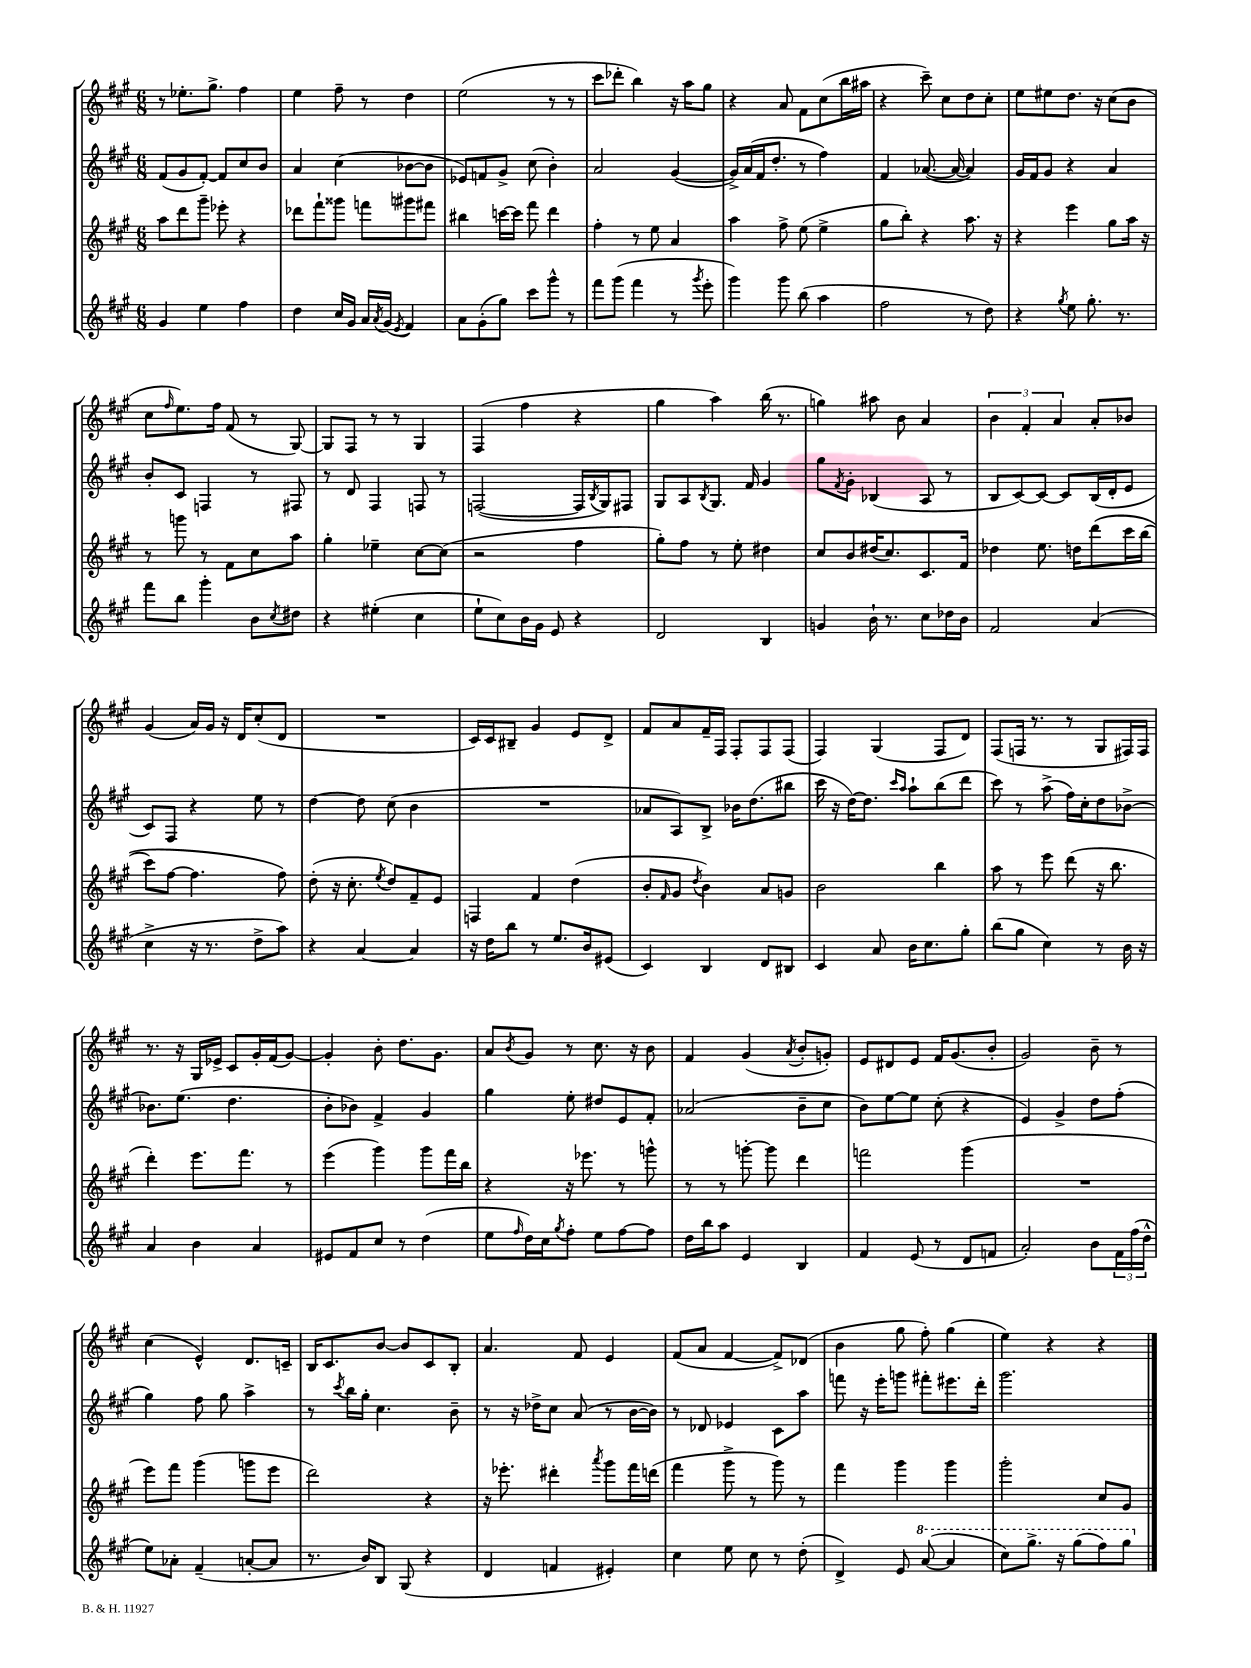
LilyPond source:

<<
\new StaffGroup <<
\new Staff = "s0" {
    \clef treble \key a \major \numericTimeSignature \time 6/8
    r8 ees''8.-. gis''8.-> fis''4 |
    e''4 fis''8-- r8 d''4 |
    e''2( r8 r8 |
    cis'''8 des'''8-. b''4) r16 a''16 gis''8 |
    r4 a'8 fis'8 cis''8( b''16 ais''16 |
    r4 cis'''8--) cis''8 d''8 cis''8-. |
    e''8 eis''8 d''8. r16 cis''8( b'8 |
    cis''8 \grace { fis''16 } e''8.) fis''16 fis'8( r8 gis8~) |
    gis8 fis8 r8 r8 gis4 |
    fis4( fis''4 r4 |
    gis''4 a''4) b''16( r8. |
    g''4) ais''8 b'8 a'4 |
    \tuplet 3/2 { b'4 fis'4-. a'4 } a'8-. bes'8 |
    gis'4( a'16) gis'16 r16 d'16 cis''8-.( d'8 |
    R2. |
    cis'16) cis'16 bis8-- gis'4 e'8 d'8-> |
    fis'8 a'8 fis'16-- fis16 fis8-. fis8 fis8( |
    fis4) gis4( fis8 d'8) |
    fis8( f16 r8. r8 gis8 fis16) fis16 |
    r8. r16 gis16 ees'16-> cis'8 gis'16-. fis'16( gis'8~) |
    gis'4-. b'8-. d''8. gis'8. |
    a'8 \acciaccatura { b'8 } gis'8 r8 cis''8. r16 b'8 |
    fis'4 gis'4( \acciaccatura { a'8 } b'8-. g'8-.) |
    e'8 dis'8 e'8 fis'16 gis'8.( b'8-. |
    gis'2) b'8-- r8 |
    cis''4( e'4-^) d'8. c'16-- |
    b16 cis'8. b'8~ b'8 cis'8 b8-. |
    a'4. fis'8 e'4 |
    fis'8( a'8 fis'4~ fis'8->) des'8( |
    b'4 gis''8 fis''8-.) gis''4( |
    e''4) r4 r4 \bar "|." |
}
\new Staff = "s1" {
    \clef treble \key a \major \numericTimeSignature \time 6/8
    fis'8( gis'8 fis'8~-.) fis'8 cis''8 b'8 |
    a'4 cis''4( bes'8~ bes'8 |
    ees'8) f'8 gis'8-> cis''8( b'4-.) |
    a'2 gis'4~( |
    gis'16->) a'16( fis'16 d''8.-. r8 fis''4) |
    fis'4 aes'8.~( aes'16~ aes'4) |
    gis'16 fis'16 gis'8 r4 a'4 |
    b'8-. cis'8 f4 r8 fis8 |
    r8 d'8 fis4 f8 r8 |
    f2~( f16 \acciaccatura { b8 } gis16) fis8 |
    gis8 a8 \acciaccatura { b8 } gis8. fis'16 gis'4 |
    gis''8 \acciaccatura { fis'8 } gis'8-. bes4( a8 r8 |
    b8 cis'8~) cis'8~ cis'8 b16( d'16-. e'8 |
    cis'8) fis8 r4 e''8 r8 |
    d''4~ d''8 cis''8( b'4 |
    R2. |
    aes'8 a8) b8-> bes'16 d''8.( bis''8 |
    cis'''16 r16 d''16~) d''8. \grace { cis'''16 a''16 } a''8-! b''8( d'''8 |
    cis'''8) r8 a''8->( fis''16) cis''16-. d''8 bes'8~-> |
    bes'8. e''8.( d''4. |
    b'8-. bes'8) fis'4-> gis'4 |
    gis''4 e''8-. dis''8 e'8 fis'8-. |
    aes'2( b'8-- cis''8 |
    b'8) e''8~ e''8 cis''8-.( r4 |
    e'4) gis'4-> d''8 fis''8-.( |
    gis''4) fis''8 gis''8 a''4-> |
    r8 \acciaccatura { cis'''8 } b''16 gis''16-. cis''4. b'8-- |
    r8 r16 des''16-> cis''8 a'8( r8 b'16~ b'16) |
    r8 des'8 ees'4 cis'8 a''8 |
    f'''8 r16 e'''16-. g'''8 fis'''8-. eis'''8. d'''16-. |
    gis'''2. \bar "|." |
}
\new Staff = "s2" {
    \clef treble \key a \major \numericTimeSignature \time 6/8
    a''8 d'''8 gis'''8-- ees'''8-. r4 |
    des'''8 fis'''8-! gisis'''8 f'''8 gis'''8 fis'''8 |
    bis''4 c'''16~ c'''16 fis'''8 d'''4 |
    fis''4-. r8 e''8 a'4 |
    a''4 fis''8-> e''8( e''4-> |
    gis''8 b''8-.) r4 a''8. r16 |
    r4 e'''4 gis''8 a''16 r16 |
    r8 g'''8 r8 fis'8 cis''8 a''8 |
    gis''4-. ees''4-- cis''8~ cis''8( |
    r2 fis''4 |
    gis''8-.) fis''8 r8 e''8-. dis''4 |
    cis''8 b'8 dis''16( cis''8.) cis'8. fis'16 |
    des''4 e''8. d''16 d'''8\( cis'''16 b''16( |
    cis'''8) fis''8~ fis''4. fis''8\) |
    d''8-.( r16 cis''8.-. \acciaccatura { e''8 } d''8) fis'8-- e'8 |
    f4 fis'4 d''4( |
    b'8-. \grace { fis'16 } gis'8 \acciaccatura { d''8 } b'4) a'8 g'8 |
    b'2 b''4 |
    a''8 r8 e'''8 d'''8( r16 b''8. |
    d'''4-.) e'''8. fis'''8. r8 |
    e'''4( gis'''4) gis'''8 fis'''16 b''16 |
    r4 r16 ees'''8. r8 g'''8-^ |
    r8 r8 g'''8~-. g'''8 d'''4 |
    f'''2 gis'''4( |
    R2. |
    e'''8) fis'''8 gis'''4( g'''8 e'''8 |
    d'''2) r4 |
    r16 ees'''8.-. dis'''4-. \acciaccatura { a'''8 } gis'''8 fis'''16 d'''16( |
    fis'''4 gis'''8-> r8 gis'''8) r8 |
    fis'''4 gis'''4 gis'''4 |
    gis'''2-. cis''8 gis'8 \bar "|." |
}
\new Staff = "s3" {
    \clef treble \key a \major \numericTimeSignature \time 6/8
    gis'4 e''4 fis''4 |
    d''4 cis''16 gis'16 a'16 \acciaccatura { a'8 } gis'16( \acciaccatura { e'8 } fis'4) |
    a'8 gis'8-.( gis''8) cis'''8 gis'''8-^ r8 |
    fis'''8 gis'''8( fis'''4 r8 \acciaccatura { gis'''8 } e'''8-. |
    gis'''4) gis'''8 b''8( a''4 |
    fis''2 r8 d''8) |
    r4 \acciaccatura { gis''8 } e''8 gis''8.-. r8. |
    fis'''8 b''8 gis'''4-. b'8 \acciaccatura { cis''8 } dis''8 |
    r4 eis''4-.( cis''4 |
    e''8-! cis''8) b'16 gis'16 e'8 r4 |
    d'2 b4 |
    g'4 b'16-! r8. cis''8 des''16 b'16 |
    fis'2 a'4( |
    cis''4-> r16 r8. d''8-> a''8) |
    r4 a'4~ a'4 |
    r16 d''16 b''8 r8 e''8. b'16 eis'8( |
    cis'4) b4 d'8 bis8 |
    cis'4 a'8 b'16 cis''8. gis''8-. |
    b''8( gis''8 cis''4) r8 b'16 r16 |
    a'4 b'4 a'4 |
    eis'8 fis'8 cis''8 r8 d''4( |
    e''8 \grace { fis''16 } d''16) cis''16 \acciaccatura { gis''8 } fis''8-. e''8 fis''8~ fis''8 |
    d''16 b''16 a''8 e'4 b4 |
    fis'4 e'8( r8 d'8 f'8 |
    a'2-.) b'8 \tuplet 3/2 { fis'16 fis''16( d''16-^ } |
    e''8) aes'8-. fis'4--( a'8~-. a'8 |
    r8. b'16) b8 gis8( r4 |
    d'4 f'4 eis'4-.) |
    cis''4 e''8 cis''8 r8 d''8-.( |
    d'4->) e'8 \ottava #1 a''8~( a''4 |
    cis'''8) gis'''8.-> r16 gis'''8( fis'''8) gis'''8 \ottava #0 \bar "|." |
}
>>
>>
\layout { \context { \Score \remove "Bar_number_engraver" } }
